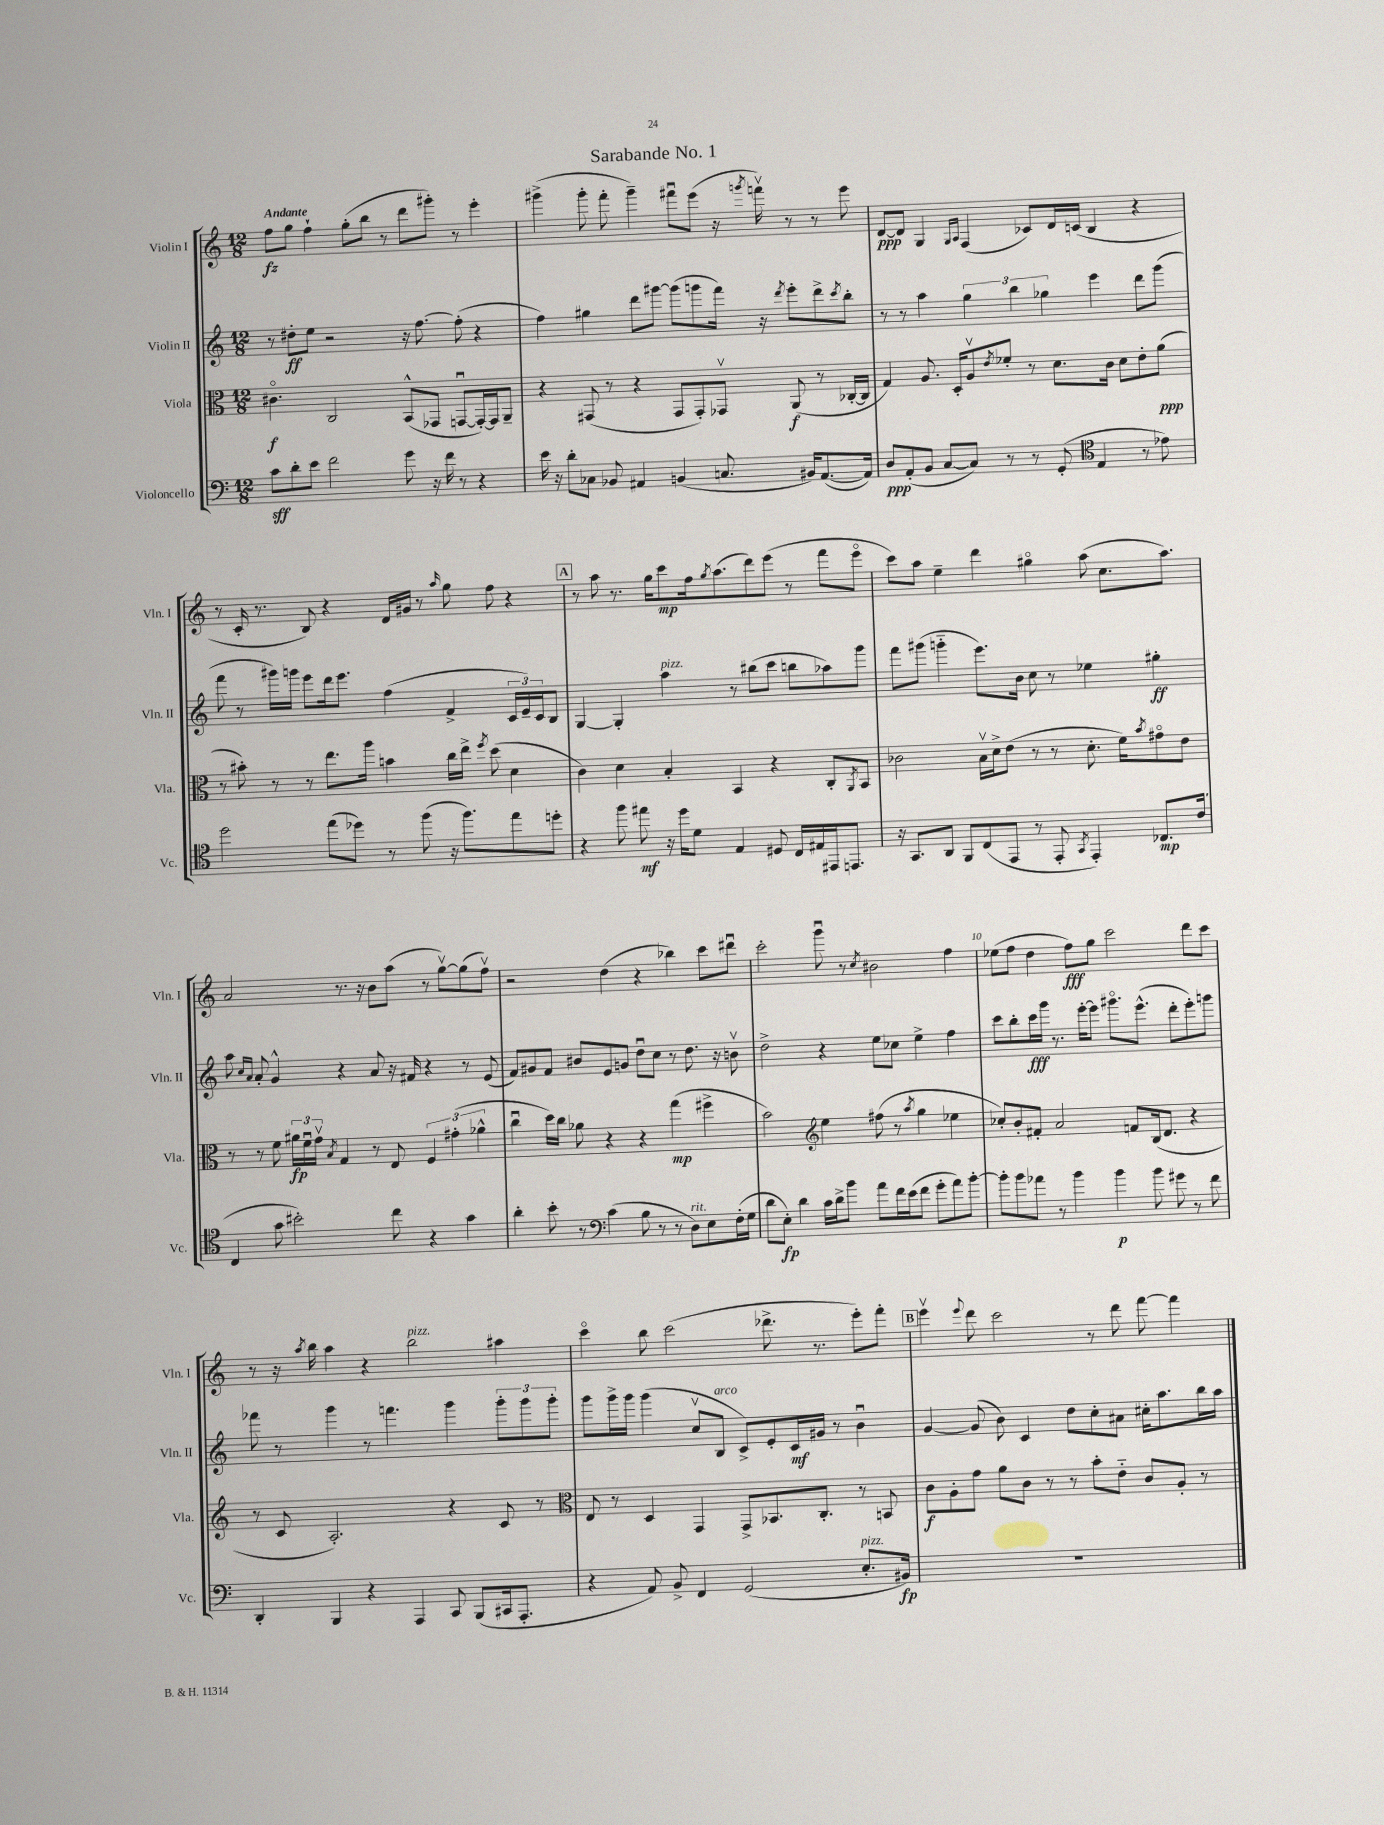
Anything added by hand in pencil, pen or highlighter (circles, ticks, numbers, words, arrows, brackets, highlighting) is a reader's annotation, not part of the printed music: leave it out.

**kern	**dynam	**kern	**dynam	**kern	**dynam	**kern	**dynam
*part4	*part4	*part3	*part3	*part2	*part2	*part1	*part1
*staff4	*staff4	*staff3	*staff3	*staff2	*staff2	*staff1	*staff1
*I"Violoncello	*	*I"Viola	*	*I"Violin II	*	*I"Violin I	*
*I'Vc.	*	*I'Vla.	*	*I'Vln. II	*	*I'Vln. I	*
*clefF4	*	*clefC3	*	*clefG2	*	*clefG2	*
*k[]	*	*k[]	*	*k[]	*	*k[]	*
*M12/8	*	*M12/8	*	*M12/8	*	*M12/8	*
=1	=1	=1	=1	=1	=1	=1	=1
!	!	!	!	!	!	!LO:TX:a:B:t=Andante	!
8c\L	sff	4.c#X\	f	8r	.	8ff\L	fz
8d'\	.	.	.	8dd#X'\L	ff	8gg\J	.
8e\J	.	.	.	8ee\J	.	4ff`\	.
2f\	.	2C/	.	2r	.	.	.
.	.	.	.	.	.	(8gg'\L	.
.	.	.	.	.	.	8bb\J	.
.	.	.	.	.	.	8r	.
8g\	.	(8BB^^/L	.	16r	.	8ddd\L	.
.	.	.	.	[8.ff\	.	.	.
16r	.	8GG-X/J	.	.	.	8ggg#X'\J)	.
16f\	.	.	.	.	.	.	.
8r	.	[8GGnu/L	.	(8ff'\]	.	8r	.
4r	.	16GG'/L_)	.	4r	.	4eee'\	.
.	.	16GG/J]	.	.	.	.	.
.	.	8AA~/J	.	.	.	.	.
=2	=2	=2	=2	=2	=2	=2	=2
16e\	.	4r	.	4ff\)	.	(4ggg#X^\	.
16r	.	.	.	.	.	.	.
8d'\L	.	.	.	.	.	.	.
8C-X\J	.	(8GG#X/	.	4gg#X\	.	8ggg#'\	.
8BB-X/	.	8r	.	.	.	8fff'\	.
4AA#X/	.	4r	.	8ddd\L	.	4ggg#~\)	.
.	.	.	.	[8ggg#X\J	.	.	.
(4BBn/	.	8GG#/L	.	(8ggg#\L]	.	8fff#Xu\L	.
.	.	8GG#'/)	.	8gggn\	.	(8eee\J	.
8.Cn/	.	8GG-Xv/J	.	16fff\Jk)	.	16r	.
.	.	.	.	.	.	8qgggn/	.
.	.	.	.	16r	.	16fffnv\)	.
.	.	.	.	8qddd/	.	.	.
.	.	(8AA/	f	8eee'\L	.	8r	.
16BB#X/KL)	.	.	.	.	.	.	.
([8.AA#/	.	8r	.	8ddd^\	.	8r	.
.	.	.	.	8qccc/	.	.	.
.	.	[16C-X'/LL	.	8bb'\J	.	8eee\	.
16AA#/Jk])	.	16C-/JJ]	.	.	.	.	.
=3	=3	=3	=3	=3	=3	=3	=3
8D/L	ppp	4G/)	.	8r	.	[8d/L	ppp
(8AA'/	.	.	.	8r	.	8d/J]	.
8BB/J	.	8.A/	.	4aa\	.	4G/	.
[8C/L	.	.	.	.	.	.	.
.	.	16D'/KL	.	.	.	.	.
.	.	.	.	.	.	16qqG/LL	.
.	.	.	.	.	.	16qqA/JJ	.
8C/J])	.	8Av/	.	6gg\	.	(4F/	.
.	.	8qe/	.	.	.	.	.
8r	.	8f-X'/J	.	.	.	.	.
.	.	.	.	6bb\	.	.	.
8r	.	8r	.	.	.	8c-X/L)	.
.	.	.	.	6gg-X\	.	.	.
(8GG'/	.	8.d\L	.	.	.	16d/L	.
.	.	.	.	.	.	(16cn/JJ	.
*clefC4	*	*	*	*	*	*	*
4E/	.	.	.	4eee\	.	4B/	.
.	.	16c\Jk	.	.	.	.	.
.	.	8d\L	.	.	.	.	.
8r	.	8e'\	.	8ddd\L	.	4r	.
8e-X\)	.	(8a\J	ppp	(8ggg\J	.	.	.
!!LO:LB:g=z
=4	=4	=4	=4	=4	=4	=4	=4
2dd\	.	8r	.	8fff\	.	8r	.
.	.	8b#X'\)	.	8r	.	16c'/	.
.	.	.	.	.	.	8.r	.
.	.	8r	.	16ggg#X\LL)	.	.	.
.	.	.	.	16gggn\JJ	.	.	.
.	.	8r	.	8eee\L	.	8B/)	.
(8ee\L	.	8.ee\L	.	16ddd\k	.	4r	.
.	.	.	.	8.eee\J	.	.	.
8dd-X\J)	.	.	.	.	.	.	.
.	.	16aa\Jk	.	.	.	.	.
8r	.	4bn\	.	(4ff\	.	16d/LL	.
.	.	.	.	.	.	16g#X/JJ	.
(8ff\	.	.	.	.	.	8r	.
.	.	.	.	.	.	16qqaa/	.
16r	.	16cc\LL	.	4f^/	.	8gg\	.
8.ff\L)	.	16ee^\JJ	.	.	.	.	.
.	.	8qff/	.	.	.	.	.
.	.	(8dd\	.	.	.	8ff\	.
8ee\	.	4d\	.	24c/LL	.	4r	.
.	.	.	.	24e~/)	.	.	.
.	.	.	.	24c/J	.	.	.
8ddn'\J	.	.	.	8B/J	.	.	.
!!LO:REH:place=s1:t=A
=5	=5	=5	=5	=5	=5	=5	=5
4r	.	4c\)	.	[4G/	.	8r	.
.	.	.	.	.	.	8aa\	.
8ff\	.	4d\	.	4G'/]	.	8.r	.
8ee#X\	mf	.	.	.	.	.	.
.	.	.	.	.	.	16gg\KL	.
!	!	!	!	!LO:TX:a:i:t=pizz.	!	!	!
16r	.	4B'/	.	4aa\	.	8ccc\	mp
16dd\KL	.	.	.	.	.	.	.
8d\J	.	.	.	.	.	16ff\k	.
.	.	.	.	.	.	8qgg/	.
.	.	.	.	.	.	(8.aa\	.
4E/	.	4BB/	.	8r	.	.	.
.	.	.	.	(8bb#X\L	.	8ddd\)	.
8D#X/	.	4r	.	8ccc\J	.	(8eee\J	.
16C/LL	.	.	.	8bbn\L	.	8r	.
16E#X/	.	.	.	.	.	.	.
16EE#X/J	.	8C'/L	.	8aa-X\)	.	8fff\L	.
8.EEn/J	.	.	.	.	.	.	.
.	.	8qAA/	.	.	.	.	.
.	.	8BB/J	.	8ggg\J	.	8eee\J	.
=6	=6	=6	=6	=6	=6	=6	=6
16r	.	2c-X\	.	8fff\L	.	8ccc\L)	.
8.GG/L	.	.	.	.	.	.	.
.	.	.	.	(8ggg#X\J	.	8aa\J	.
8AA/J	.	.	.	4gggn\	.	4ee~\	.
8FF/L	.	.	.	.	.	.	.
(8C/	.	16Bv\LL	.	8.eee\L)	.	4ddd\	.
.	.	16d^\J	.	.	.	.	.
8EE/J	.	(8e\J	.	.	.	.	.
.	.	.	.	16b\Jk	.	.	.
8r	.	8r	.	8cc\	.	4gg#X\	.
8EE'/	.	8r	.	8r	.	.	.
8qGG/	.	.	.	.	.	.	.
4EE'/)	.	8.d'\	.	4ee-X\	.	(8aa\	.
.	.	.	.	.	.	8.cc\L	.
.	.	16f\KL)	.	.	.	.	.
.	.	8qb/	.	.	.	.	.
8.C-X/L	mp	8g#X\	.	4gg#X'\	ff	.	.
.	.	.	.	.	.	8.aa\J)	.
.	.	8e\J	.	.	.	.	.
(16c/Jk	.	.	.	.	.	.	.
!!LO:LB:g=z
=7	=7	=7	=7	=7	=7	=7	=7
4C/	.	8r	.	8aa\	.	2a/	.
.	.	.	.	16qqcc/LL	.	.	.
.	.	.	.	16qqa/JJ	.	.	.
.	.	8r	.	8a'/	.	.	.
8g\	.	8f\	.	4g^^/	.	.	.
2b#X'\)	.	24a#X\LL	fp	.	.	.	.
.	.	24fu\	.	.	.	.	.
.	.	24gv\JJ	.	.	.	.	.
.	.	8qB/	.	.	.	.	.
.	.	4G/	.	4r	.	8.r	.
.	.	.	.	.	.	16r	.
.	.	8r	.	8a/	.	8b\L	.
8cc\	.	8E/	.	16r	.	(8aa\J	.
.	.	.	.	16f#X/	.	.	.
4r	.	6F/	.	4r	.	8r	.
.	.	.	.	.	.	[8ggv\L)	.
.	.	(6g#X'\	.	.	.	.	.
4g\	.	.	.	8r	.	(8gg\]	.
.	.	6a-X^^\	.	.	.	.	.
.	.	.	.	(8e/	.	8ffv\J)	.
=8	=8	=8	=8	=8	=8	=8	=8
4a'\	.	4ccu\	.	8f/L)	.	2r	.
.	.	.	.	8g#X/	.	.	.
8b'\	.	16dd\LL)	.	8f/J	.	.	.
.	.	16cc\JJ	.	.	.	.	.
8r	.	8a-X\	.	8b#X/L	.	.	.
*clefF4	*	*	*	*	*	*	*
(4c\	.	4r	.	8e/	.	(4dd\	.
.	.	.	.	8gn/J	.	.	.
8B\	.	4r	.	8ddu\L	.	4r	.
8r	.	.	.	8cc\J	.	.	.
8r	.	(4gg\	mp	8r	.	4bb-X\)	.
!LO:TX:a:i:t=rit.	!	!	!	!	!	!	!
8D\L)	.	.	.	8.dd\	.	.	.
8E\	.	4ff#X^\	.	.	.	8ccc\L	.
.	.	.	.	16r	.	.	.
(16F'\L	.	.	.	8bnv\	.	8ddd#Xu\J	.
16G\JJ	.	.	.	.	.	.	.
=9	=9	=9	=9	=9	=9	=9	=9
8d\L	.	2b\)	.	2dd^\	.	2ccc'\	.
8E'\J)	fp	.	.	.	.	.	.
4d\	.	.	.	.	.	.	.
*	*	*clefG2	*	*	*	*	*
16c\LL	.	4ee\	.	4r	.	8gggu\	.
16d^\J	.	.	.	.	.	.	.
8b\J	.	.	.	.	.	8r	.
.	.	.	.	.	.	8qcc/	.
8a\L	.	(8ff#X\	.	8ee\L	.	2b#X\	.
16f\L	.	8r	.	8cc-X\J	.	.	.
(16e\J	.	.	.	.	.	.	.
.	.	8qaa/	.	.	.	.	.
8f\J	.	4gg\	.	4ee^\	.	.	.
8g'\L	.	.	.	.	.	.	.
8a\)	.	4ee-X\	.	4ff\	.	4ff\	.
[8b'\J	.	.	.	.	.	.	.
=10	=10	=10	=10	=10	=10	=10	=10
8b'\L]	.	8cc-X'/L)	.	8ccc\L	.	(8ee-X\L	.
8b\	.	8b'/	.	8bb'\	.	8ff\J	.
8a-X\J	.	8f#X'/J	.	16ccc\L	fff	4dd\	.
.	.	.	.	16ggg\JJ	.	.	.
8r	.	2a/	.	8.r	.	.	.
4b\	.	.	.	.	.	8ff\L)	fff
.	.	.	.	[16eee'\KL	.	.	.
.	.	.	.	8eee\J]	.	8gg\J	.
4b\	p	.	.	8.ggg#X\L	.	2ccc\	.
.	.	8fn/L	.	.	.	.	.
.	.	.	.	(8.eee^^\J	.	.	.
8b\	.	(16B/k	.	.	.	.	.
.	.	8.d/J	.	.	.	.	.
8g#X\	.	.	.	8ddd'\L	.	.	.
8r	.	4r	.	8eee'\)	.	8ddd\L	.
8f\	.	.	.	8gggn\J	.	8ccc\J	.
!!LO:LB:g=z
=11	=11	=11	=11	=11	=11	=11	=11
4DD'/	.	8r	.	8fff-X\	.	8r	.
.	.	8c/	.	8r	.	16r	.
.	.	.	.	.	.	8qaa/	.
.	.	.	.	.	.	16bb\	.
4BBB/	.	2.A'/)	.	4ggg\	.	4aa\	.
4r	.	.	.	8r	.	4r	.
.	.	.	.	4.fffn\	.	.	.
!	!	!	!	!	!	!LO:TX:a:i:t=pizz.	!
4AAA/	.	.	.	.	.	2bb\	.
8CC/	.	4r	.	4ggg\	.	.	.
(8BBB/L	.	.	.	.	.	.	.
16CC#X/k	.	8c/	.	12ggg'\L	.	4aa#X\	.
8.AAA'/J	.	.	.	.	.	.	.
.	.	.	.	12ggg\	.	.	.
.	.	8r	.	.	.	.	.
.	.	.	.	12ggg'\J	.	.	.
=12	=12	=12	=12	=12	=12	=12	=12
*	*	*clefC3	*	*	*	*	*
4r	.	8E/	.	8ggg\L	.	4ccc\	.
.	.	8r	.	16ggg^\L	.	.	.
.	.	.	.	16ggg\JJ	.	.	.
8AA/)	.	4D/	.	(4ggg\	.	8bb\	.
8BB^/	.	.	.	.	.	(2ccc\	.
4FF/	.	4GG/	.	8ccv/L	.	.	.
!	!	!	!	!LO:TX:a:i:t=arco	!	!	!
.	.	.	.	8B/J	.	.	.
(2GG/	.	8GG^/L	.	8c^/L)	.	.	.
.	.	8.BB-X/	.	8e'/	.	8.ddd-X^\	.
.	.	.	.	16c/L	mf	.	.
.	.	8.C'/J	.	16g#X/JJ	.	8.r	.
.	.	.	.	8r	.	.	.
!LO:TX:a:i:t=pizz.	!	!	!	!	!	!	!
8.E'/L	.	8r	.	4bu\	.	8eee'\L)	.
.	.	8BBn/	.	.	.	8fff'\J	.
16BB#X/Jk)	fp	.	.	.	.	.	.
!!LO:REH:place=s1:t=B
=13	=13	=13	=13	=13	=13	=13	=13
1.r	.	8c\L	f	[4g/	.	4eeev\	.
.	.	8A'\	.	.	.	.	.
.	.	.	.	.	.	8qqeee/	.
.	.	8g\J	.	(8g/]	.	8ddd\	.
.	.	8a\L	.	8b\)	.	2ccc\	.
.	.	8c\J	.	4c/	.	.	.
.	.	8r	.	.	.	.	.
.	.	8r	.	8dd\L	.	.	.
.	.	8b'\L	.	8cc'\	.	8r	.
.	.	8e\J	.	8a#X\J	.	8ddd\	.
.	.	8c/L	.	16cc#X'\KL	.	[8fff\	.
.	.	.	.	8.aa\	.	.	.
.	.	8A'/J	.	.	.	4fff\]	.
.	.	8r	.	16bb\L	.	.	.
.	.	.	.	16aa\JJ	.	.	.
==	==	==	==	==	==	==	==
*-	*-	*-	*-	*-	*-	*-	*-
